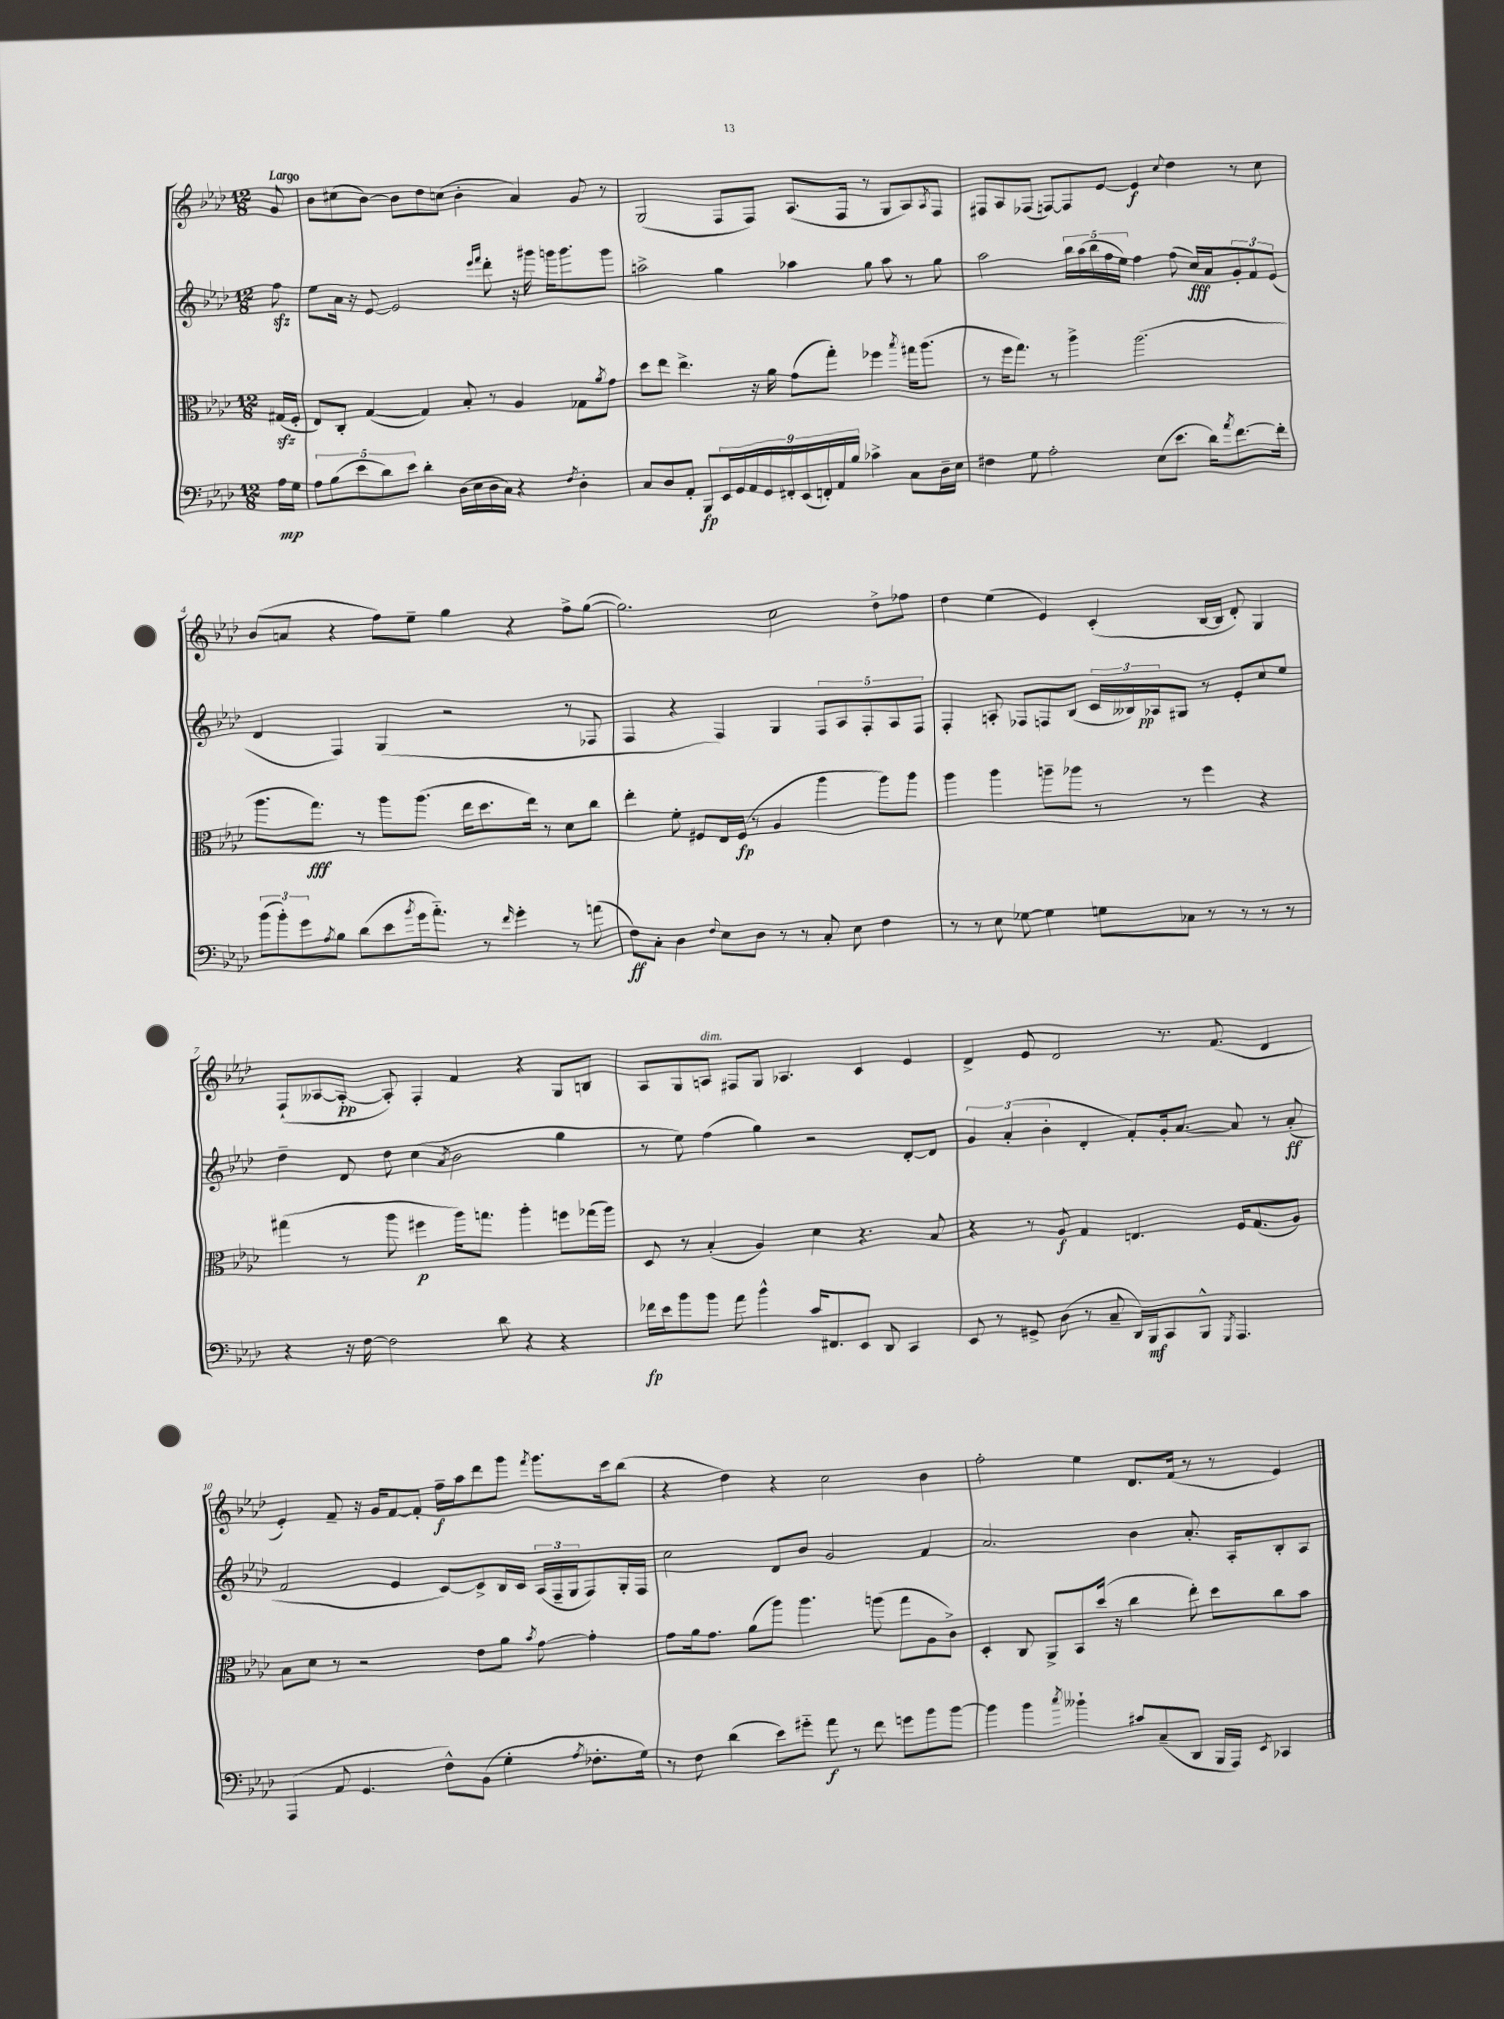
<<
\new StaffGroup <<
\new Staff = "s0" {
    \clef treble \key aes \major \numericTimeSignature \time 12/8 \partial 8 \tempo "Largo"
    g'8 |
    bes'8 cis''8( bes'8~) bes'8 des''8 c''8( bes'4-. aes'4) g'8 r8 |
    g2( f8 f8) aes8.( f16 r8 g8 aes8) \acciaccatura { aes8 } f8 |
    fis8 aes8 fes8( f8~) f8 ees'8~ ees'4\f \appoggiatura { c''8 } des''4 r8 c''8 |
    bes'8( a'8 r4 f''8) ees''8-- g''4 r4 f''8-> g''8~( |
    g''2.) c''2 des''8-> fes''8 |
    des''4 ees''4( ees'4) c'4-.( bes16~ bes16 des'8-.) g4 |
    f8-!( aeses8~ aeses8~-.\pp aeses8-.) f4-. f'4 r4 g8 b8 |
    aes8 g8 a8^\markup { \italic "dim." } fis8 g8 aes4. c'4 ees'4 |
    des'4-> ees'8 des'2 r8. f'8.( des'4 |
    ees'4-.) f'8-- r16 g'16 f'8~ f'8-. f''16--\f aes''16 des'''8 g'''8 \acciaccatura { f'''8 } g'''8. c'''16 bes''8( |
    r4 des''4) r4 c''2 bes'4 |
    f''2-. ees''4 des'8. f'16( r8 r8 ees'4) \bar "|." |
}
\new Staff = "s1" {
    \clef treble \key aes \major \numericTimeSignature \time 12/8 \partial 8
    f''8\sfz |
    ees''8 aes'16 r16 ees'8~ ees'2 \grace { ees'''16 f'''16 } des'''8-. r16 gis'''16 g'''16 g'''8. g'''8 |
    a''2-> g''4 aes''4 g''8 aes''8 r8 g''8 |
    aes''2 \tuplet 5/4 { bes''16 aes''16( bes''16 f''16 ees''16) } f''4 f''8( c''16\fff) aes'16 \tuplet 3/2 { g'8-. f'8 ees'8( } |
    des'4 f4) g4( r2 r8 fes8 |
    f4 r4 f4) g4 \tuplet 5/4 { f8 aes8 f8-. aes8 f8 } |
    f4-. a8-. fes8 f8 bes8( \tuplet 3/2 { c'16 beses16) aes16\pp } gis8 r8 ees'8-. c''8 ees''8 |
    des''4-- des'8 des''8 c''4( \acciaccatura { aes'8 } bes'2 g''4 |
    r8 ees''8) f''4( g''4) r2 des'8~-. des'8 |
    \tuplet 3/2 { g'4 aes'4-.( bes'4-. } des'4-. f'8-.) g'16-. aes'8.~ aes'8 r8 aes'8-.\ff( |
    f'2 ees'4 c'8~) c'8-> bes16 c'16 \tuplet 3/2 { aes16( f16-- g16 } f8) g16-. f16 |
    c''2 des'8 bes'8 g'2 f'4 |
    aes'2. bes'4 aes'8.-. aes16-. bes8-. aes8 \bar "|." |
}
\new Staff = "s2" {
    \clef alto \key aes \major \numericTimeSignature \time 12/8 \partial 8
    gis16\sfz( f16-. |
    ees8) c8-. g4~( g4) bes8-. r8 aes4 ges8 \acciaccatura { aes'8 } g'8 |
    des''8 ees''8 ees''4.-> r16 aes'16 g'8( g''8-.) fes''4 \acciaccatura { bes''8 } gis''16 aes''8.( |
    r8 f''16 g''8.) r8 aes''4-> aes''2.( |
    aes''8. g''8.\fff) r8 aes''8 aes''8.( ees''16 des''8. ees''16) r8 des'8 c''8 |
    ees''4-. f'8-. fis8 ees16 fis16\fp( r8 aes4 aes''4 aes''8) aes''8 |
    aes''4 aes''4 a''8-- aes''8 r8 r8 f''4 r4 |
    gis''4( r8 aes''8 fis''4\p aes''16) g''8. aes''4-. f''8 ges''16( aes''16) |
    des8 r8 bes4-.( aes4) des'4 r4. bes8 |
    r4 r8 aes8\f g4 e4. f16 g8.( aes8) |
    bes8 des'8 r8 r2 ees'8 aes'8 \acciaccatura { bes'8 } g'8~ g'4-. |
    g'8 aes'16 g'8. aes'8( aes''8) aes''4. a''8( g''8 aes8 c'8->) |
    des4-. c8 aes,8-> bes,8 des''16( r16 c''4 ees''8-.) des''8 c''8 bes'8 \bar "|." |
}
\new Staff = "s3" {
    \clef bass \key aes \major \numericTimeSignature \time 12/8 \partial 8
    aes16\mp g16 |
    \tuplet 5/4 { aes8 bes8( ees'8 des'8) ees'8 } des'4-. des16( ees16 des16 c16) r4 \acciaccatura { f8 } des4-. |
    c8 des8 aes,8-. bes,,8\fp \tuplet 9/8 { ees,16 g,16 aes,16 g,16 fis,16-. ees,16( f,16-.) aes,16 bes16 } ces'4-> c8 des16-- ees16 |
    fis4 g8 aes2-. ees8( ees'8. des'16) \acciaccatura { aes'8 } f'8.~ f'16-. |
    \tuplet 3/2 { bes'8( bes'8-.) g'8 } \acciaccatura { aes8 } bes8 des'8( ees'8 \acciaccatura { bes'8 } g'16 aes'8.-_) r8 \grace { f'16 } g'4-. r8 a'8( |
    f8\ff) c8-. des4 \appoggiatura { f8 } ees8 des8 r8 r8 c8-. ees8 f4 |
    r8 r8 ees8 ges8~ ges4 g8 ces8 r8 r8 r8 r8 |
    r4 r16 f16~ f2 des'8 r4 r4 |
    fes'16\fp ees'16 bes'8 bes'8 aes'8 bes'4-^ c'16 fis,8. ees,8 des,8 c,4 |
    ees,8 r8 gis,8-> des8( r8 c8-- des,16) bes,,16\mf c,8 bes,,8-^ \acciaccatura { g,,8 } aes,,4. |
    aes,,4( aes,8 g,4. f8-^) bes,8( g4-. \acciaccatura { aes8 } fes8.-. g16) |
    r8 f8 des'4( ees'8) gis'8-_ aes'8\f r8 f'8 g'8 bes'8 bes'8~ |
    bes'4 bes'4 \acciaccatura { c''8 } beses'4-! cis'8 c8--( des,8 bes,,16 aes,,16) \acciaccatura { ees,8 } ces,4 \bar "|." |
}
>>
>>
